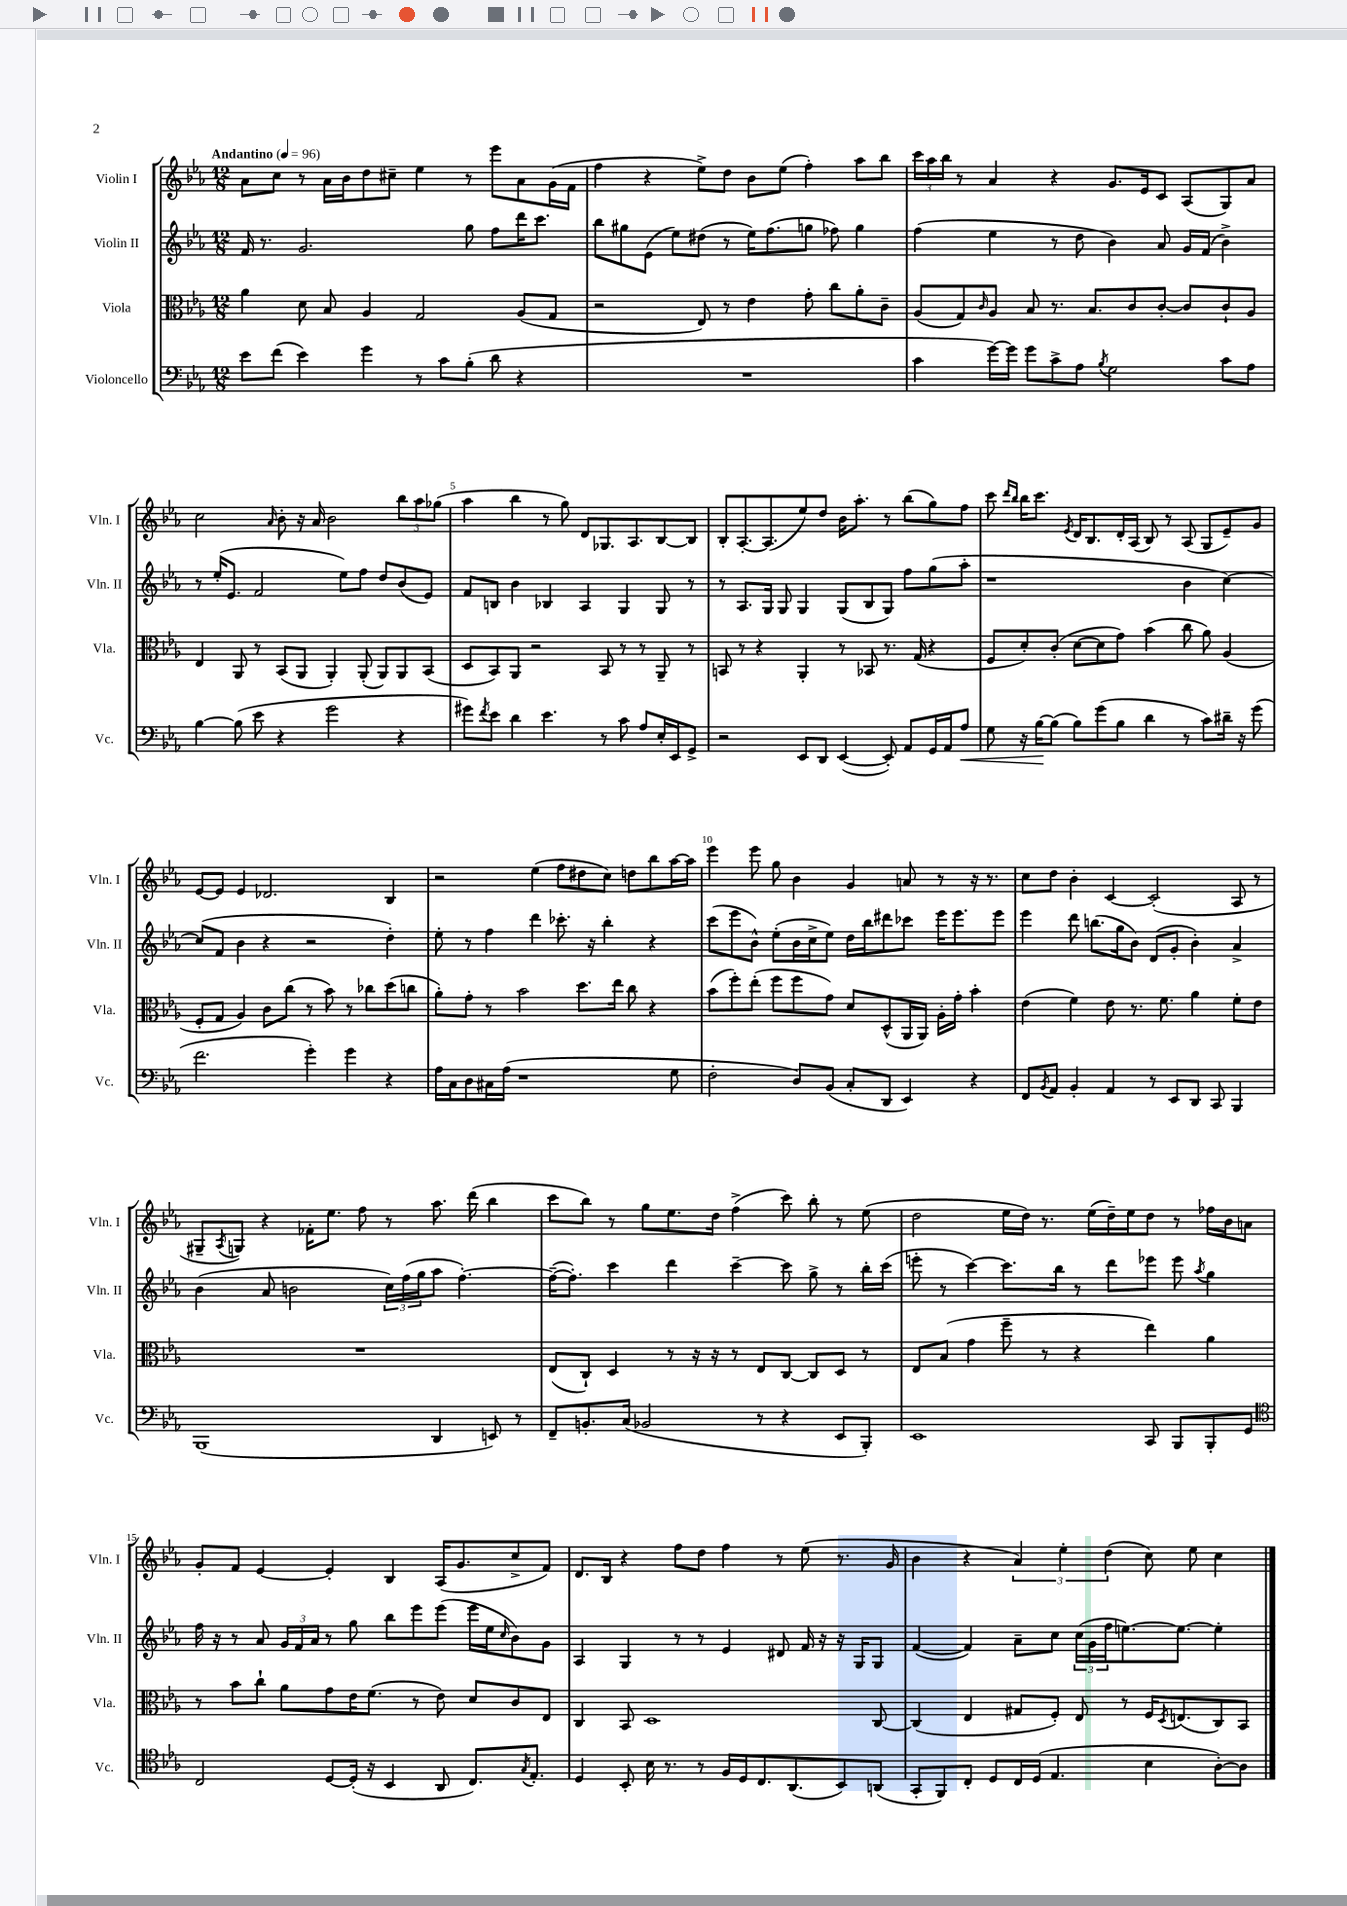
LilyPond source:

<<
\new StaffGroup <<
\new Staff = "s0" \with { instrumentName = "Violin I" shortInstrumentName = "Vln. I" } {
    \clef treble \key ees \major \numericTimeSignature \time 12/8 \tempo "Andantino" 4 = 96
    aes'8 c''8 r8 aes'16 bes'16 d''8 cis''8-- ees''4 r8 ees'''8 aes'8 g'16( f'16 |
    f''4 r4 ees''8->) d''8 bes'8 ees''8( f''4-.) aes''8 bes''8 |
    \tuplet 3/2 { c'''16 aes''16 bes''16 } r8 aes'4 r4 g'8. ees'16 c'8 aes8( g8) aes'8 |
    c''2 \grace { aes'16 } bes'8-. r16 aes'16 bes'2 \tuplet 3/2 { bes''8 aes''8 ges''8( } |
    aes''4 bes''4 r8 g''8) d'8 ges8. aes8. bes8~ bes8 |
    bes8-. aes8.~-. aes8.( ees''8) d''8 bes'16 aes''8.-. r8 bes''8( g''8) f''8 |
    c'''8 \grace { d'''16 bes''16 } bes''16 c'''8. \acciaccatura { ees'8 } d'16 bes8. d'16-. aes16( bes8) r8 aes8( g8 ees'8--) g'8 |
    ees'8~ ees'8 ees'4 des'2. bes4 |
    r2 ees''4( f''8 dis''8 c''8) d''8 bes''8 aes''16~ aes''16 |
    ees'''4 ees'''8 g''8 bes'4 g'4 a'8 r8 r16 r8. |
    c''8 d''8 bes'4-. c'4~ c'2-.( aes8 r8 |
    gis8-- \acciaccatura { aes8 } g8) r4 fes'16-. ees''8. f''8 r8 aes''8. d'''16( bes''4 |
    c'''8 bes''8) r8 g''8 ees''8. d''16 f''4->( c'''8) bes''8-. r8 ees''8( |
    d''2 ees''16 d''16) r8. ees''16( d''16--) ees''16 d''8 r8 fes''16 bes'16 a'8 |
    g'8-. f'8 ees'4~ ees'4-. bes4 aes16( g'8. c''8-> f'8) |
    d'8. bes16 r4 f''8 d''8 f''4 r8 ees''8( r8. g'16 |
    bes'4 r4 \tuplet 3/2 { aes'4) ees''4-. d''4( } c''8) ees''8 c''4 \bar "|." |
}
\new Staff = "s1" \with { instrumentName = "Violin II" shortInstrumentName = "Vln. II" } {
    \clef treble \key ees \major \numericTimeSignature \time 12/8
    f'16 r8. g'2. g''8 f''8 d'''16 c'''8. |
    bes''8 gis''8 ees'8( ees''8) dis''8( r8 ees''16) f''8.( g''8 fes''8) g''4 |
    f''4( ees''4 r8 d''8 bes'4) aes'8 g'16 f'16( bes'4->) |
    r8 ees''16-.( ees'8. f'2 ees''8) f''8 d''8 bes'8( ees'8) |
    f'8 b8 bes'4 bes4 aes4 g4 g8 r8 |
    r8 aes8. g16 g8 g4 g8( bes8 g8) f''8 g''8( aes''8-. |
    r1 bes'4 c''4~) |
    c''8( f'8 bes'4 r4 r2 d''4-.) |
    ees''8-. r8 f''4 d'''4 ces'''8.-. r16 bes''4-. r4 |
    c'''8( ees'''8 bes'8-^) ees''8-.( bes'16 c''16-> ees''8) d''16 bes''16 dis'''8 ces'''8 ees'''16 ees'''8. ees'''8 |
    ees'''4 d'''8 b''8.( g''16 bes'8) d'8( g'8-. bes'4-.) aes'4-> |
    bes'4( aes'8 b'2 \tuplet 3/2 { c''16) f''16( g''16 } aes''8 f''4.~-.) |
    f''16~--( f''8.-.) c'''4 d'''4 c'''4~-- c'''8 g''8-> r8 bes''16-. c'''16( |
    e'''8-. r8 c'''4~) c'''8. bes''16 r8 d'''8 ees'''8 ees'''8 \acciaccatura { aes''8 } g''4 |
    f''16 r16 r8 aes'8 \tuplet 3/2 { g'16 f'16 aes'16 } r8 g''8 bes''8 ees'''8 ees'''8( ees'''16 ees''16 \grace { c''16 } bes'8) g'8 |
    aes4 g4 r8 r8 ees'4 dis'8 f'16 r16 r16 g16 g8 |
    f'4~( f'4) aes'8-- c''8 \tuplet 3/2 { c''16( g'16 f''16 } e''8.~) e''8.~ e''4-. \bar "|." |
}
\new Staff = "s2" \with { instrumentName = "Viola" shortInstrumentName = "Vla." } {
    \clef alto \key ees \major \numericTimeSignature \time 12/8
    aes'4 d'8 bes8 aes4 g2 aes8( g8 |
    r2 ees8) r8 ees'4 g'8-. c''8 aes'8-. c'8-- |
    aes8( g8) \grace { c'16 } aes8 bes8 r8. bes8. c'8 c'8~-. c'8 c'8-! aes8 |
    ees4 aes,8 r8 bes,8( aes,8 aes,4-.) aes,8-.( aes,8) aes,8 bes,8( |
    d8 bes,8) aes,8 r2 bes,8 r8 r8 aes,8-- r8 |
    b,8 r8 r4 aes,4-. r8 bes,8 r8. g16( r4 |
    f8 d'8-.) c'8-.( d'8~ d'8 g'8) bes'4( c''8 aes'8) aes4( |
    f8-. g8 aes4) c'8 c''8( r8 bes'8) r8 ces''8 d''8( c''8 |
    aes'8-.) g'8-. r8 bes'2 d''8. ees''16 c''8 r4 |
    bes'8( f''8-.) ees''8-.( f''8 f''8 g'8) d'8 d8-^( aes,16 aes,16) aes16-. g'16-. bes'4-. |
    ees'4( f'4) ees'8 r8. f'8. aes'4 f'8-. ees'8 |
    R1. |
    ees8( c8-!) d4 r8 r16 r16 r8 ees8 c8~ c8 d8 r8 |
    ees8 bes8( g'4 f''8-- r8 r4 ees''4) aes'4 |
    r8 bes'8 c''8-! aes'8 g'8 ees'16 f'8.( r8 ees'8) d'8 c'8 ees8 |
    c4 bes,8 d1 c8~ |
    c4( ees4 gis8 f8-.) ees8 r8 f16 \acciaccatura { d8 } e8.( c8) bes,8 \bar "|." |
}
\new Staff = "s3" \with { instrumentName = "Violoncello" shortInstrumentName = "Vc." } {
    \clef bass \key ees \major \numericTimeSignature \time 12/8
    ees'8 f'8( ees'4) g'4 r8 c'8 bes8-.( d'8 r4 |
    R1. |
    c'4 g'16~) g'16 g'8 c'8-> aes8 \acciaccatura { bes8 } g2 c'8 aes8 |
    bes4~ bes8( ees'8 r4 g'2 r4 |
    gis'8) \acciaccatura { f'8 } ees'8 d'4 ees'4. r8 c'8 aes8 ees16-. ees,16 g,8-> |
    r2 ees,8 d,8 ees,4~( ees,8-.) aes,8 g,16 aes,16 aes8\< |
    g8 r16 bes16~\! bes8( bes8) g'8( bes8 d'4 r8 c'8) dis'16-- r16 g'8( |
    f'2. g'4-.) g'4 r4 |
    aes16 c16 d8 cis16 aes16( r1 g8 |
    f2-. d8) bes,8( c8-. d,8 ees,4) r4 |
    f,8 \acciaccatura { bes,8 } aes,8 bes,4-. aes,4 r8 ees,8 d,8 c,8 bes,,4 |
    bes,,1( d,4 e,8) r8 |
    f,8-- b,8.-. c16( bes,2 r8 r4 ees,8 bes,,8-.) |
    ees,1 c,8 bes,,8 bes,,8-. g,8 |
    \clef tenor c2 d8~ d16-.( r16 bes,4 aes,8 c8.) \acciaccatura { g8 } ees8.-. |
    d4 bes,8-. bes16 r8. r8 f16 d16 c8. aes,8.( bes,8) a,8( |
    g,8-. f,8) c8-. d8 c16 d16( ees4. bes4 aes8~-.) aes8 \bar "|." |
}
>>
>>
\layout { \context { \Score \override BarNumber.break-visibility = ##(#f #t #t) barNumberVisibility = #(every-nth-bar-number-visible 5) } }
